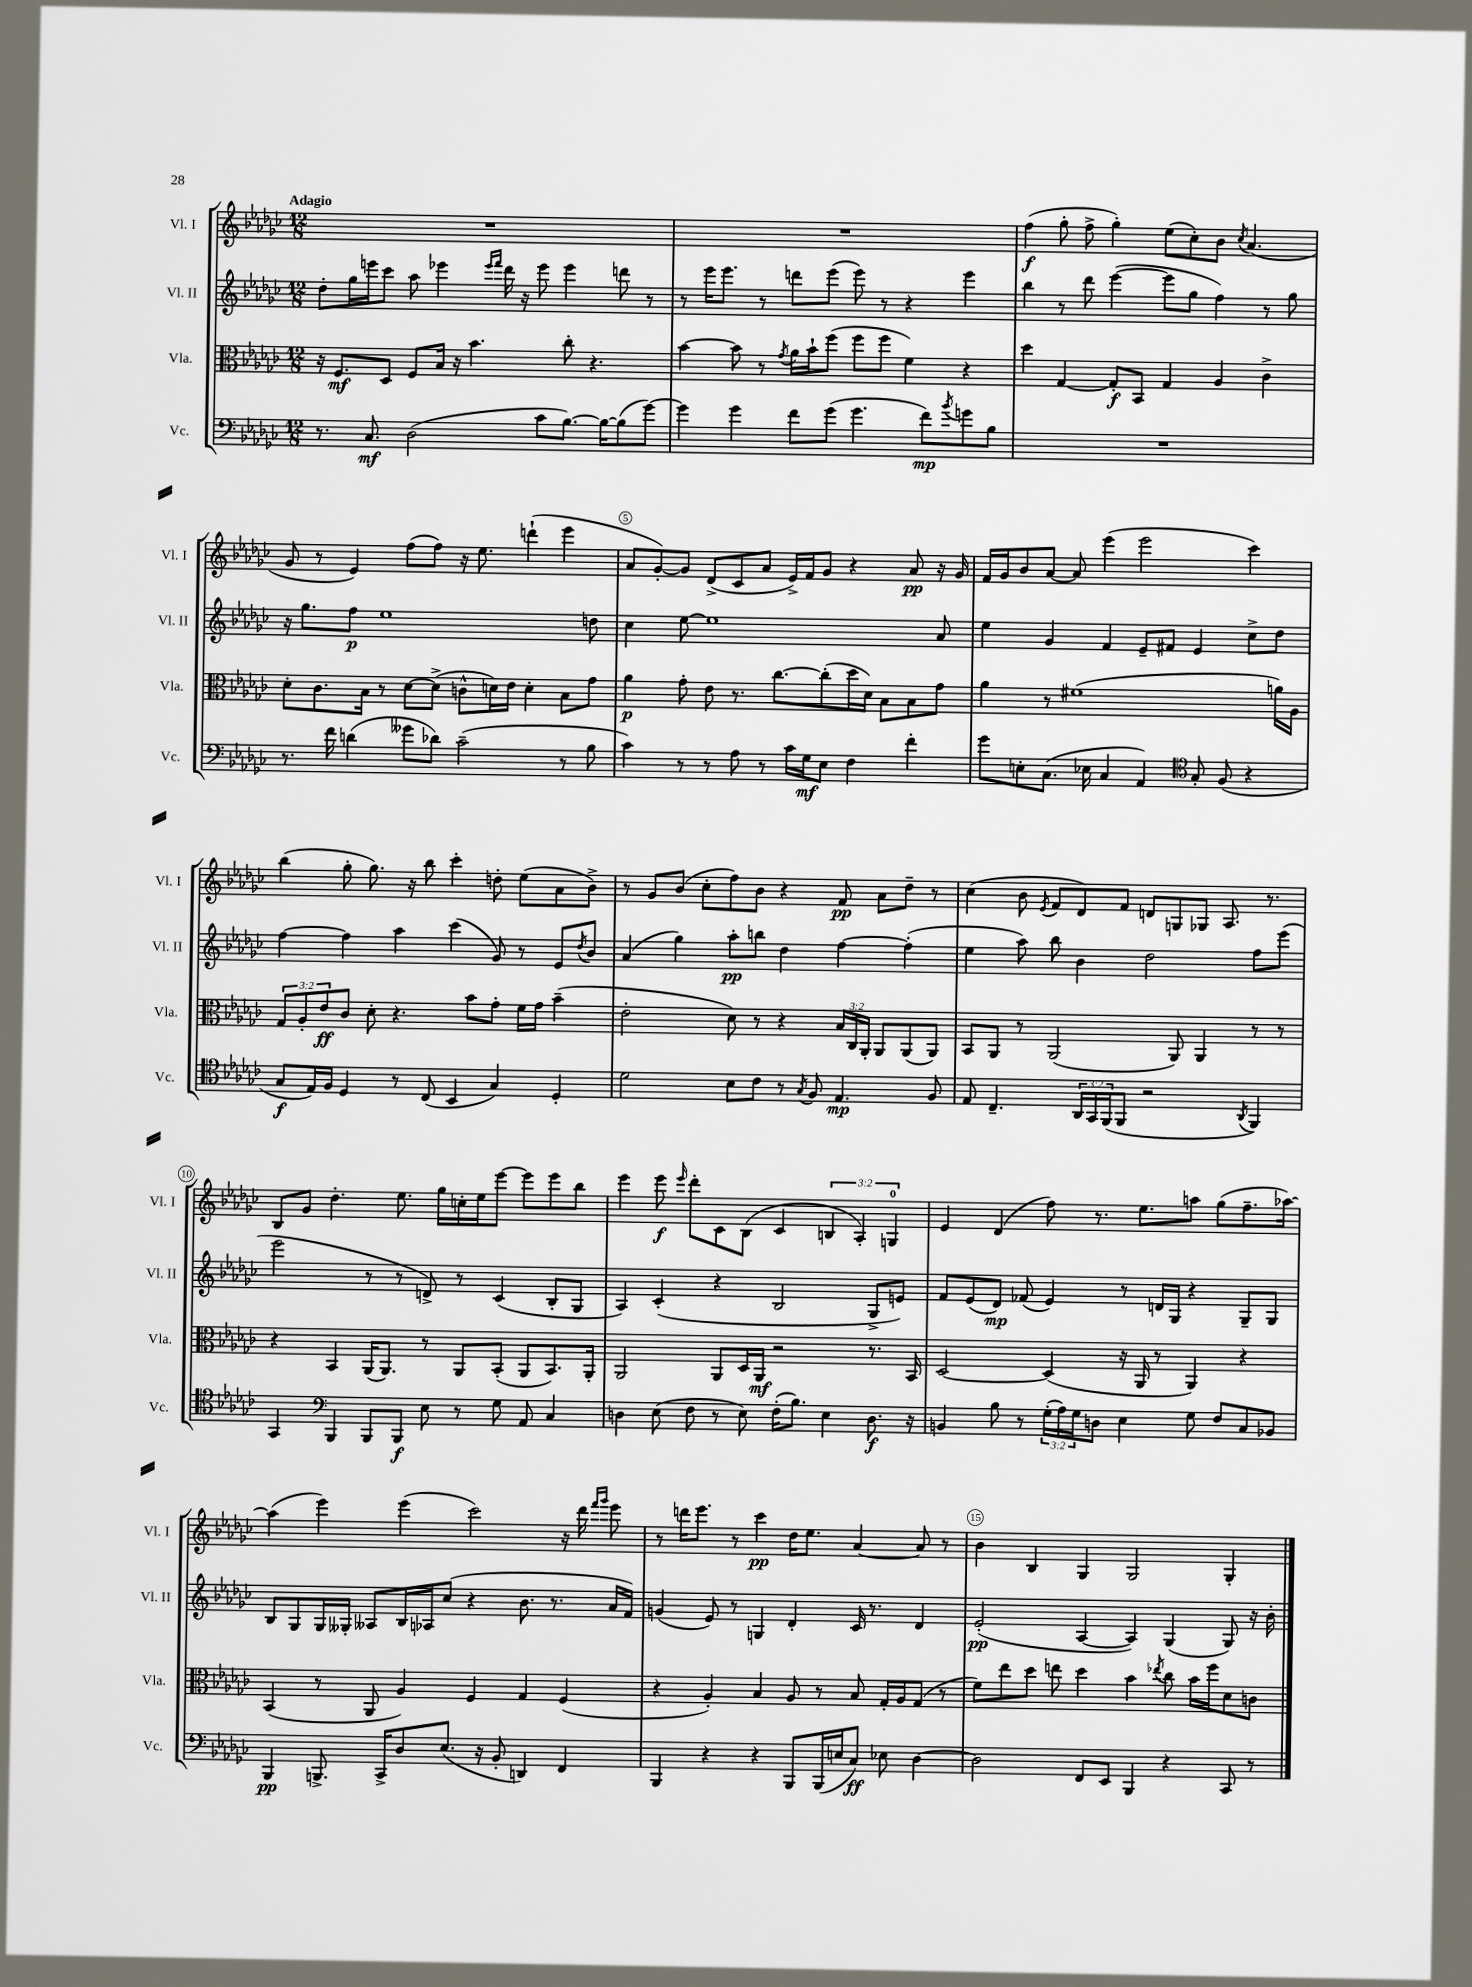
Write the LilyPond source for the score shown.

<<
\new StaffGroup <<
\new Staff = "s0" \with { instrumentName = "Vl. I" shortInstrumentName = "Vl. I" } {
    \clef treble \key ges \major \numericTimeSignature \time 12/8 \override Staff.TupletNumber.text = #tuplet-number::calc-fraction-text \tempo "Adagio"
    R1. |
    R1. |
    f''4\f( ges''8-. f''8-> ges''4-.) ees''8( ces''8-.) bes'8 \acciaccatura { ces''8 } aes'4.( |
    ges'8 r8 ees'4) f''8( f''8) r16 ees''8. d'''4-!( ees'''4 |
    aes'8 ges'8~-.) ges'8 des'8->( ces'8 aes'8 ees'16->) f'16 ges'8 r4 aes'8\pp r16 ges'16 |
    f'16 ges'16 bes'8 aes'8~ aes'8 ees'''4( ees'''2 ces'''4) |
    bes''4( ges''8-. ges''8.) r16 bes''8 ces'''4-. d''8-. ees''8( aes'8 bes'8->) |
    r8 ges'8 bes'8( ces''8-. f''8) bes'8 r4 f'8\pp aes'8 des''8-- r8 |
    ces''4( bes'8 \acciaccatura { ees'8 } f'8 des'8) f'8 d'8 g8 ges8 aes8. r8. |
    bes8 ges'8 des''4.-. ees''8. ges''16 c''16-. ees''16 ees'''8~ ees'''8 ees'''8 bes''8 |
    ees'''4 ees'''8\f \grace { ees'''16 } des'''8-. ces'8 bes8( ces'4 \tuplet 3/2 { b4 aes4-.) g4-0 } |
    ees'4 des'4( f''8) r8. ees''8. a''8 ges''8( f''8.-- aes''16~) |
    aes''4( ees'''4) ees'''4( ces'''2) r16 des'''16 \grace { f'''16 ges'''16 } ees'''8 |
    r8 d'''16 ees'''8. r8 ces'''4\pp des''16 ees''8. aes'4~ aes'8 r8 |
    bes'4 bes4 ges4 ges2 ges4-. \bar "|." |
}
\new Staff = "s1" \with { instrumentName = "Vl. II" shortInstrumentName = "Vl. II" } {
    \clef treble \key ges \major \numericTimeSignature \time 12/8
    des''8-. ges''16 e'''16 ces'''8 aes''8 ees'''4 \grace { ees'''16 f'''16 } des'''16 r16 ees'''8 ees'''4 d'''8 r8 |
    r8 ees'''16 ees'''8. r8 d'''8 ees'''8( ees'''8) r8 r4 ees'''4 |
    bes''4 r8 des'''8 ees'''4~( ees'''8 ges''8 f''4) r8 ges''8 |
    r16 ges''8. f''8\p ees''1 d''8 |
    ces''4 ees''8~ ees''1 aes'8 |
    ees''4 ges'4 f'4 ees'8-- fis'8 ees'4 ces''8-> des''8 |
    f''4~ f''4 aes''4 ces'''4( ges'8) r8 ees'8 \acciaccatura { des''8 } bes'8 |
    aes'4( ges''4) aes''8-.\pp b''8 des''4 f''4~ f''4-.( |
    ees''4 aes''8) bes''8 bes'4 des''2 f''8 ees'''8( |
    ees'''2 r8 r8 d'8->) r8 ces'4( bes8-. ges8 |
    aes4) ces'4-.( r4 bes2 ges8-> e'8) |
    f'8 ees'8( des'8\mp) fes'8( ees'4) r8 d'16 ges16 r4 ges8-- ges8 |
    bes8 ges8 ges16 geses16-. aeses8 bes16 aes16 ces''8( r4 bes'8. r8. aes'16 f'16) |
    g'4( ees'8) r8 g4 des'4-. ces'16 r8. des'4 |
    ees'2-.\pp( aes4~ aes4) ges4( ges8) r16 bes'16-. \bar "|." |
}
\new Staff = "s2" \with { instrumentName = "Vla." shortInstrumentName = "Vla." } {
    \clef alto \key ges \major \numericTimeSignature \time 12/8 \override Staff.TupletNumber.text = #tuplet-number::calc-fraction-text
    r16 f8.\mf des8 f8 bes16 r16 bes'4. ces''8-. r4. |
    bes'4~ bes'8 r8 \acciaccatura { ges'8 } aes'16 bes'16-! f''8( f''8 f''8 f'4) r4 |
    des''4 ges4~ ges8-.\f bes,8 ges4 aes4 ces'4-> |
    des'8-. ces'8. bes16 r8 des'8~ des'8->( c'8-^ d'16) ees'16 d'4-. bes8 ges'8 |
    aes'4\p ges'8-. ees'8 r8. ces''8.~ ces''8-.( des''16 des'16) bes8 bes8 ges'8 |
    aes'4 r8 fis'1( a'16) aes16 |
    \tuplet 3/2 { ges8 aes8-. ees'8\ff } ces'8 des'8-. r4. bes'8 ges'8-. f'16 ges'16 bes'4--( |
    ees'2-. des'8) r8 r4 \tuplet 3/2 { bes16 ces16 aes,16-. } aes,8 aes,8( aes,8) |
    bes,8 aes,8 r8 aes,2( aes,8) aes,4 r8 r8 |
    r4 bes,4 aes,16( aes,8.) r8 aes,8 bes,8-.( aes,8 bes,8.) aes,16-. |
    aes,2 aes,8 des16 aes,16\mf r2 r8. bes,16 |
    des2~ des4( r16 aes,16 r8 aes,4) r4 |
    bes,4( r8 aes,8 aes4) f4 ges4 f4( |
    r4 aes4-.) bes4 aes8 r8 bes8 ges16-. aes16 ges8( r8 |
    f'8) ees''8 des''8 e''8 des''4 bes'4 \acciaccatura { ees''8 } ces''8 bes'16 f''16 des'8 c'8 \bar "|." |
}
\new Staff = "s3" \with { instrumentName = "Vc." shortInstrumentName = "Vc." } {
    \clef bass \key ges \major \numericTimeSignature \time 12/8 \override Staff.TupletNumber.text = #tuplet-number::calc-fraction-text
    r8. ces8.\mf des2( ces'8 bes8.~) bes16~ bes8( ges'8~) |
    ges'4 ges'4 f'8 ges'8( ges'4. f'8\mp) \acciaccatura { bes'8 } g'8 bes8 |
    R1. |
    r8. f'16 d'4( geses'8 des'8) ces'2--( r8 bes8 |
    ces'4) r8 r8 aes8 r8 ces'16 ges16\mf ees8 f4 f'4-. |
    ges'8 e8-. ces8.( ees16 ces4 aes,4) \clef tenor ges8-. f8( r4 |
    ges8\f ees16) f16 des4 r8 ces8( bes,4 ges4) des4-. |
    des'2 bes8 ces'8 r8 \acciaccatura { ges8 } f8 ees4.\mp f8 |
    ees8 ces4.-- \tuplet 3/2 { aes,16 ges,16 f,16( } f,8 r2 \acciaccatura { aes,8 } f,4) |
    ges,4 \clef bass bes,,4 bes,,8 bes,,8\f ees8 r8 ges8 aes,8 ces4 |
    d4 ees8( f8 r8 ees8) f16-.( bes8.) ees4 d8.\f r16 |
    b,4 bes8 r8 \tuplet 3/2 { ges16-.( aes16) ges16 } d8 ees4 ges8 f8 ces8 bes,8 |
    bes,,4\pp b,,8.-> ces,16-> des8 ees8.( r16 bes,8-. d,4) f,4 |
    bes,,4 r4 r4 bes,,8 bes,,16( e16 ces8\ff) ees8 des4~ |
    des2 f,8 ees,8 bes,,4 r4 ces,8 r8 \bar "|." |
}
>>
>>
\layout { \context { \Score \override BarNumber.break-visibility = ##(#f #t #t) barNumberVisibility = #(every-nth-bar-number-visible 5) \override BarNumber.stencil = #(make-stencil-circler 0.1 0.3 ly:text-interface::print) } }
